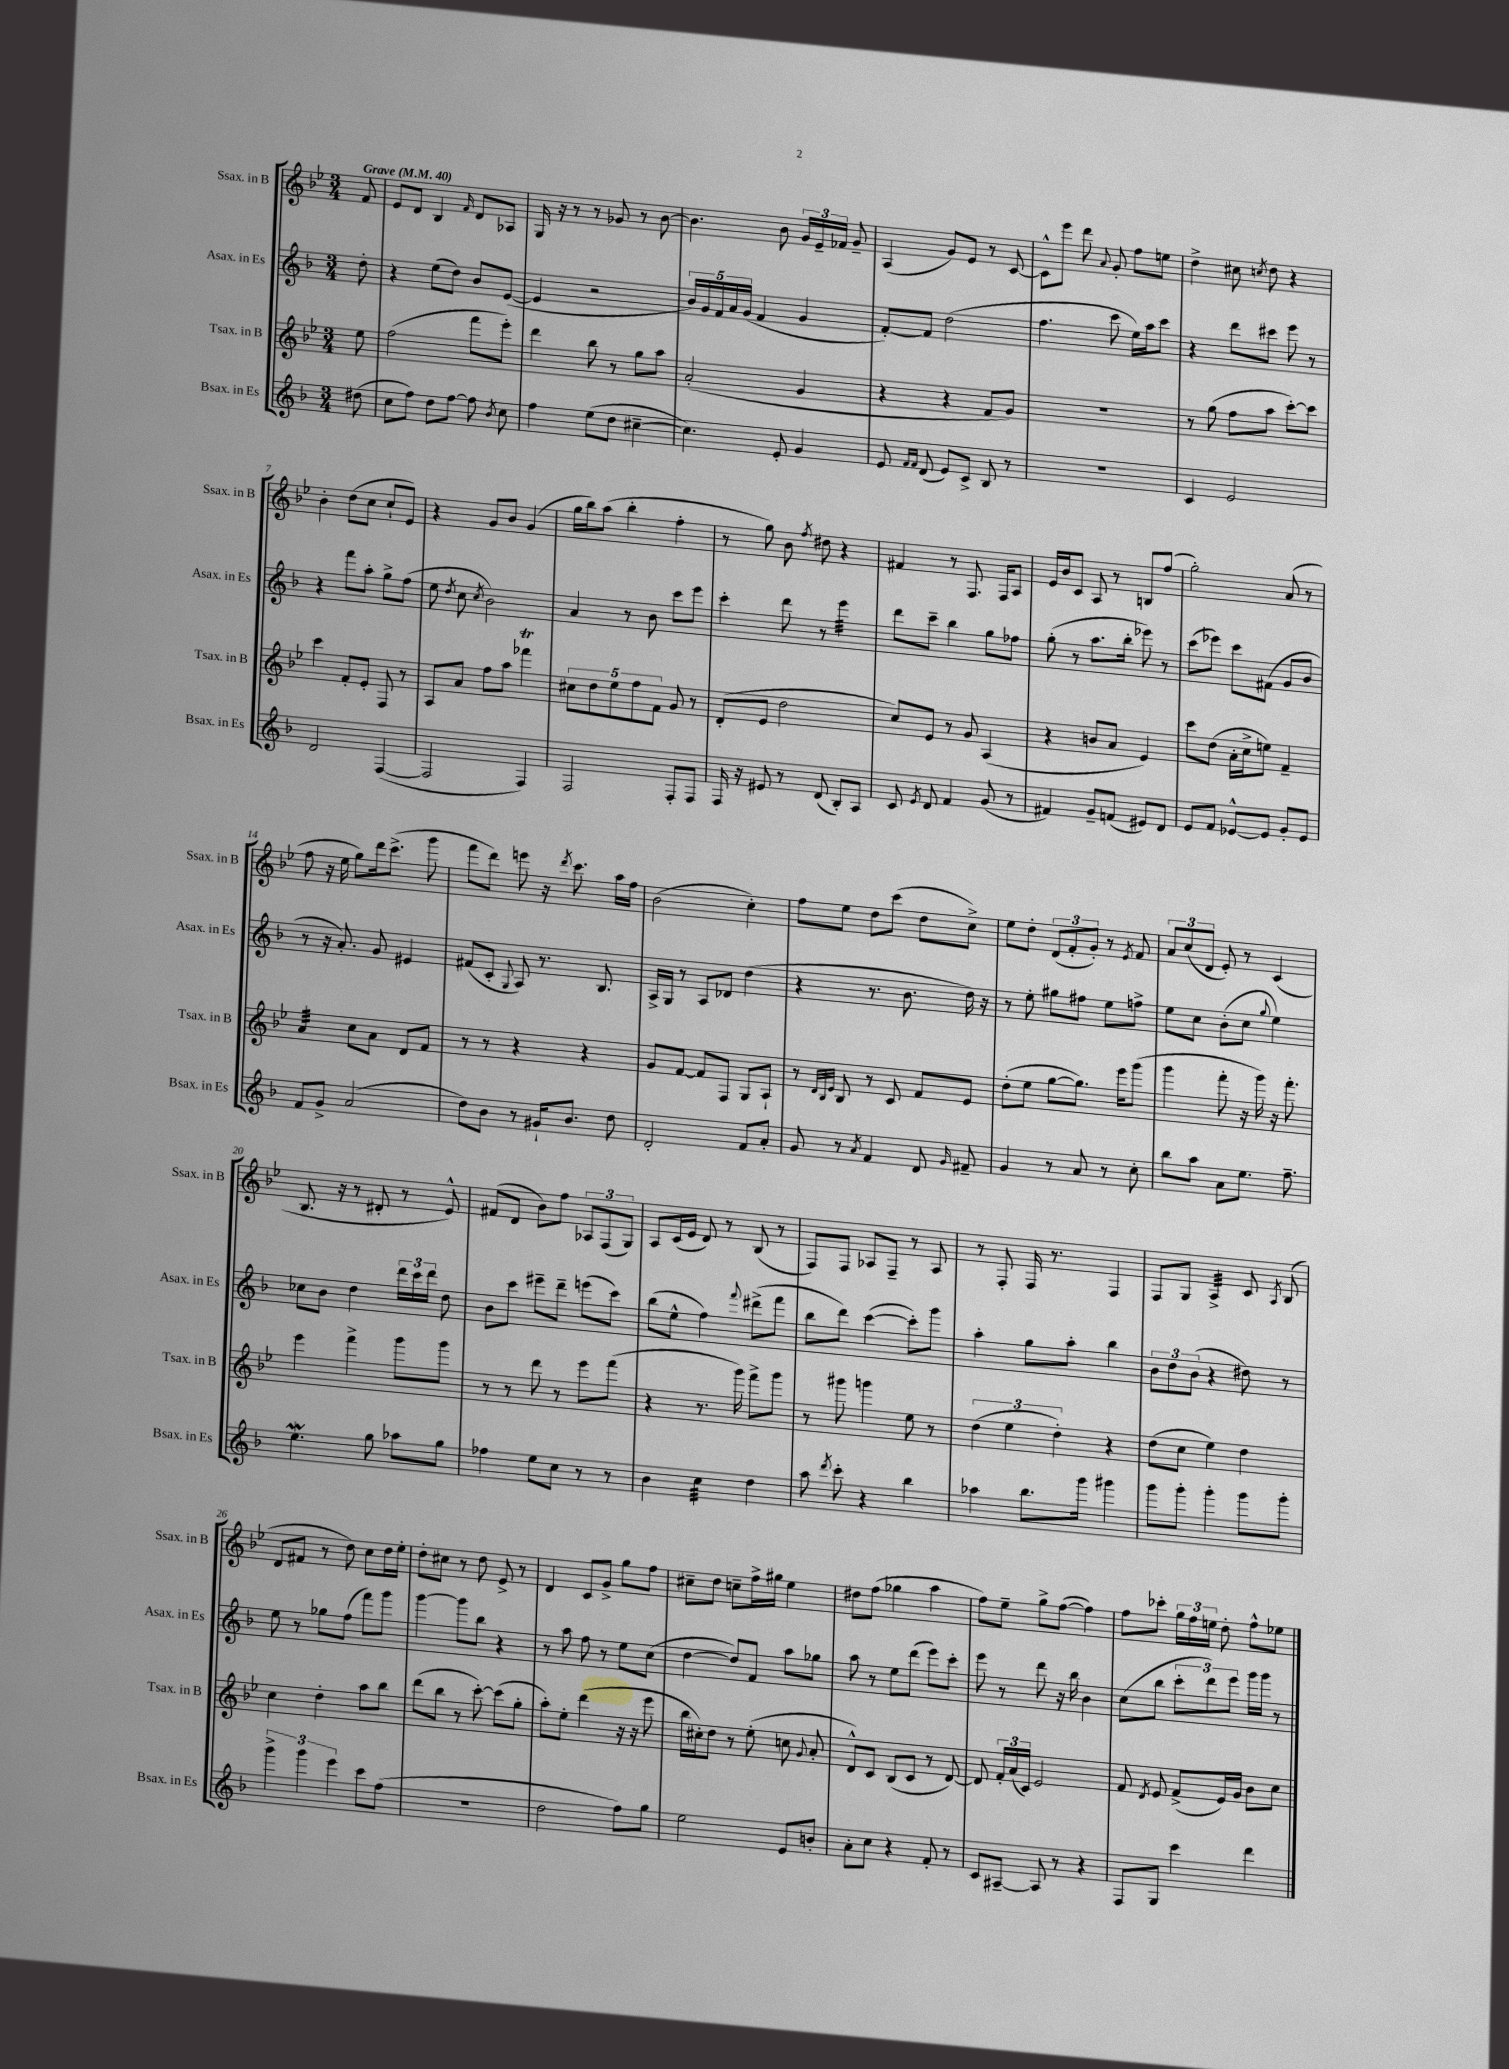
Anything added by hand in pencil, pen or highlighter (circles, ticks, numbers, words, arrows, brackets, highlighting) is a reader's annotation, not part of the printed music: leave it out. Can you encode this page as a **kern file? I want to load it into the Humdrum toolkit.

**kern	**kern	**kern	**kern
*staff4	*staff3	*staff2	*staff1
*clefG2	*clefG2	*clefG2	*clefG2
*k[b-]	*k[b-e-]	*k[b-]	*k[b-e-]
*M3/4	*M3/4	*M3/4	*M3/4
*MM40	*MM40	*MM40	*MM40
(8dd#	8ee-	8dd'	8f
=	=	=	=
8cc	(2ff	4r	8e-
8ff)	.	.	8d
8dd	.	(8ee	4B-
[8ff	.	8dd)	.
.	.	.	16qqf
8ff]	8fff	8b-	8d
8qb-	.	.	.
8cc	8eee-')	([8e	8A-
=	=	=	=
4ff	4ddd	4e]	16G
.	.	.	16r
.	.	.	8r
(8ee	8bb-	2r	8r
8dd	8r	.	8g-
[4cc#~	8gg	.	8r
.	8aa	.	[8b-
=	=	=	=
4.cc#])	(2a'	20b-)	4.b-]
.	.	20g	.
.	.	20f	.
.	.	20a	.
.	.	(20g	.
.	.	4f	.
8e'	.	.	8b-
4g	4g	4g	24g
.	.	.	24e-~
.	.	.	24f-
.	.	.	8g~
=	=	=	=
8e	4r	[8f')	(4A
16qqf	.	.	.
16qqf	.	.	.
(8d	.	8f]	.
8e)	4r	(2dd	8g)
8c^	.	.	8e-
8B-	8f	.	8r
8r	8g)	.	[8c
=	=	=	=
2.r	2.r	4.ff	8c^^]
.	.	.	8eee-
.	.	.	8ddd
.	.	.	8qqa
.	.	8ccc	8g'
.	.	16ee)	8ff
.	.	16aa	.
.	.	8ccc	8ee
=	=	=	=
4c	8r	4r	4dd^
.	(8gg	.	.
2e	8ff	8ddd	8cc#
.	.	.	8qcc
.	8aa	8ccc#	8dd
.	[8ccc')	8eee	4r
.	8ccc]	8r	.
=	=	=	=
2d	4ccc	4r	4b-'
.	8f'	8fff	(8dd
.	8e-'	8aa'	8cc
([4F	8F	8gg^	8cc`
.	8r	(8ff	8e-)
=	=	=	=
2F]	8A	8ee	4r
.	.	8qdd	.
.	8a	8cc	.
.	.	8qcc	.
.	8ff	2b-)	8g
.	8aa	.	8b-
4F)	4fff-	.	(4g
=	=	=	=
2F	10cc#	4a	16gg
.	.	.	16bb-)
.	10dd	.	.
.	.	.	(8aa
.	10ee-	.	.
.	.	8r	4bb-'
.	10ff	.	.
.	.	8b-	.
.	10f	.	.
8F'	8g	8ccc	4ff'
8F	8r	8eee	.
=	=	=	=
16F	(8d'	4ccc'	8r
16r	.	.	.
8e#	8e-	.	8gg)
8r	2dd	8ddd	8b-
.	.	.	8qff
(8d	.	8r	8dd#
8B-')	.	4eee	4r
8A	.	.	.
=	=	=	=
8c	8cc)	8ddd	4f#
8qe	.	.	.
8d	8e-	8ccc~	.
4f	8r	4bb-	8r
.	8g	.	8.F
(8g	(4A	8gg	.
.	.	.	16F
8r	.	8ff-	8A
=	=	=	=
4f#)	4r	(8gg'	16e-
.	.	.	16b-
.	.	8r	8c
8g~	8b	8.aa	8A
(8f	8a	.	8r
.	.	16bb-'	.
8e#)	4e-)	8eee-)	8B
8d	.	8r	(8ff
=	=	=	=
8e	8ccc	(8ccc	2gg')
8f	(8dd	8eee-)	.
[8e-^^	16a'	8ccc	.
.	16cc^	.	.
8e-]	8ee)	(8f#	.
8g'	4f~	8g	(8a
8e-	.	8b-	8r
=	=	=	=
8f	4a	8r	8ff
8g^	.	16r	16r
.	.	8.a')	16ee-
(2a	8cc	.	8gg)
.	8a	8g	16ddd
.	.	.	(8.ccc^
.	8d	4e#	.
.	8f	.	8ggg
=	=	=	=
8dd)	8r	(8f#	8fff
8b-	8r	8c'	8ddd)
.	.	8qqG	.
8r	4r	8A)	8eee
16g#`	.	8.r	16r
.	.	.	8qddd
8.b-	.	.	8.ccc
.	4r	.	.
.	.	8.B-	.
8dd	.	.	16aa
.	.	.	16ff
=	=	=	=
2d'	8g	16A^	(2b-
.	.	16G	.
.	[8f	8r	.
.	8f]	8A	.
.	8F	8d-	.
8f	8G	(4dd	4cc')
8a'	8A`	.	.
=	=	=	=
8g	8r	4r	8ff
.	32qqd	.	.
.	32qqB-	.	.
.	32qqe-	.	.
8r	8B-	.	8ee-
8qa	.	.	.
4f	8r	8.r	8dd
.	8c	.	(8ccc
.	.	8.b-	.
8d	8f	.	8dd
16qqg	.	.	.
8f#~	8e-	16dd)	8cc^)
.	.	16r	.
=	=	=	=
4g	(8dd'	8r	8ee-
.	8ee-	8ee'	8dd'
8r	[8gg	8gg#	(12d
.	.	.	12f'
8a	8.gg])	8ff#	.
.	.	.	12g')
8r	.	8ee	8r
.	16eee-	.	.
.	.	.	8qe-
8cc'	(8ggg	8ff^	8f
=	=	=	=
8bb-	4ggg	8ee	12a
.	.	.	(12cc
8aa	.	8cc	.
.	.	.	12d
8a	8fff'	(8b-'	8e-')
8.ee	16r	8cc	8r
.	16ggg)	.	.
.	.	8qqgg	.
.	16r	4ee)	(4c
8.ff~	8.fff'	.	.
=	=	=	=
4.ee	4eee-	8cc-	8.B-
.	.	8b-	.
.	.	.	16r
.	4fff^	4dd	8r
8gg	.	.	8d#'
8aa-	8ggg	24ddd	8r
.	.	24ccc	.
.	.	24ddd	.
8gg	8ggg	8dd	8e-^^)
=	=	=	=
4ff-	8r	8b-	(8f#
.	8r	8ccc	8d
8ee	8ddd	8eee#~	8b-)
8cc	8r	8ddd~	8ff
8r	8eee-	(8eee	12A-
.	.	.	(12F
8r	(8fff	8ccc)	.
.	.	.	12G)
=	=	=	=
4b-	4r	(8bb-	8A
.	.	8ee^^	(16c
.	.	.	16e-
4cc	8.r	4ff)	8d)
.	.	.	8r
.	16ggg)	.	.
.	.	8qqfff	.
4dd	8fff^	(8ddd#^	(8B-
.	8ggg	8fff	8r
=	=	=	=
8aa	8r	8bb-	8F)
8qddd	.	.	.
8ccc'	8ggg#	8ddd)	8F
4r	4ggg	([4ccc	8A-
.	.	.	8F~
4bb-	8ee-	8ccc'])	8r
.	8r	8ggg	8A-
=	=	=	=
4aa-	(6dd	4aa'	8r
.	.	.	8F'
.	6ee-	.	.
8.bb-	.	8gg	16F
.	.	.	8.r
.	6dd')	.	.
.	.	8aa'	.
16ggg	.	.	.
4ggg#	4r	4bb-	4F
=	=	=	=
8ggg	(8dd	12b-	8F
.	.	12dd	.
8ggg'	8cc	.	8G
.	.	(12b-	.
4ggg'	4ee-)	4r	4A^
8ggg	4dd	8dd#)	8c
.	.	.	8qA
8ggg'	.	8r	(8B-
=	=	=	=
6ggg^	4cc	8ee	8d
.	.	8r	8f#
6ggg	.	.	.
.	4dd'	8gg-	8r
6eee	.	.	.
.	.	(8ff	8dd)
8ccc	8aa	8fff)	8cc
(8ff	8bb-	8ggg	16dd
.	.	.	16ee-'
=	=	=	=
2.r	(8ddd	[4ggg	8dd'
.	8bb-	.	8cc#
.	8r	8ggg]	8r
.	[8ccc')	8bb-	8dd
.	(8ccc]	4r	8e-^
.	8gg'	.	8r
=	=	=	=
2dd	8aa')	8r	4d
.	8ee-'	8aa	.
.	(4ddd	8ff	8c
.	.	8r	8g^
8ff)	16r	8ee	8gg
.	16r	.	.
8gg	8eee-	(8cc	8ff
=	=	=	=
2ee	16bb-	[4dd	8cc#~
.	16cc#')	.	.
.	8dd	.	8dd
.	8r	8dd])	8cc~
.	(8ee-'	8f	16ff^
.	.	.	16gg#
8e	8cc	8aa	4ee-
.	8qqg	.	.
8b'	8a'	8gg-	.
=	=	=	=
8a'	8d^^)	8aa	8dd#
8cc	8c	8r	(8ff
4r	(8B-	8ee	4gg-
.	8c	(8ddd	.
8f'	8r	8eee)	4aa
8r	[8d)	8ccc'	.
=	=	=	=
8c	8d]	8eee	8ff)
[8A#~	24f'	8r	8ee-~
.	(24a	.	.
.	24c)	.	.
8A#]	2e-	8ddd	8gg^
8r	.	16r	([8ff
.	.	16bb-	.
4r	.	4b-	4ff])
=	=	=	=
8F	8f	(8cc	8ff
.	8qd	.	.
8G	8e-	8bb-	8ccc-'
4ccc	(8f^	12ccc'	24gg
.	.	.	24ff
.	.	12ddd)	24ee
.	16e-)	.	8dd'
.	.	12eee	.
.	16g	.	.
4ddd	8b-	16ggg	8ff^^
.	.	16ggg	.
.	8cc	8r	8ee-
==	==	==	==
*-	*-	*-	*-
